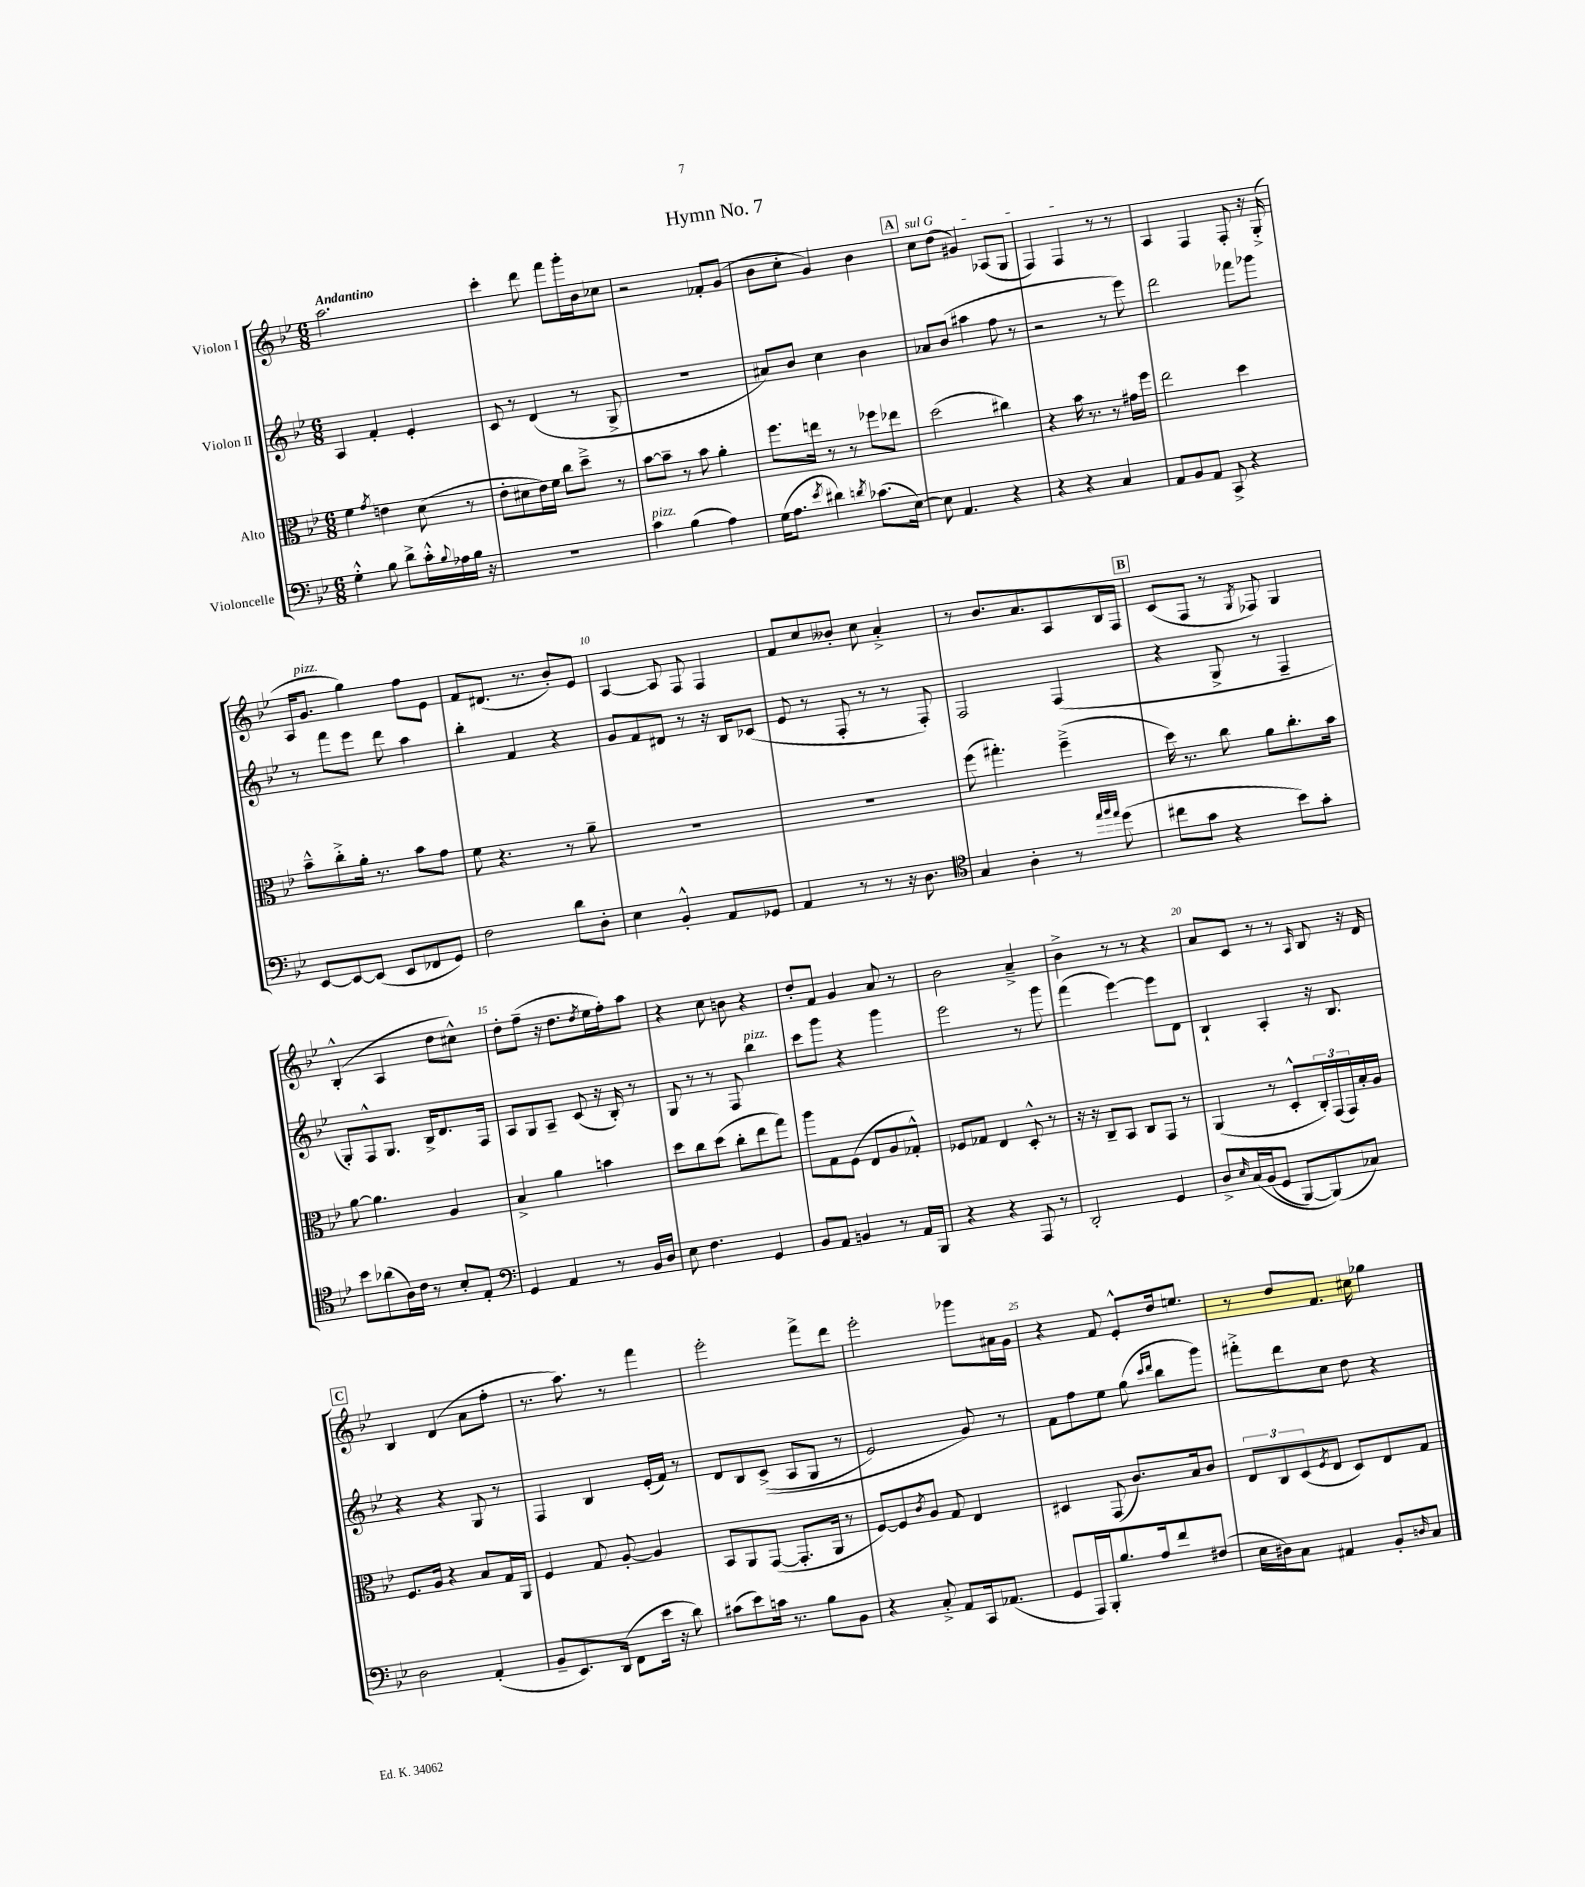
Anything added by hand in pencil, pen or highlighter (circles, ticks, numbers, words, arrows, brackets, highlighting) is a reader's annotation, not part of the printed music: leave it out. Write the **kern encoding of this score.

**kern	**kern	**kern	**kern
*staff4	*staff3	*staff2	*staff1
*clefF4	*clefC3	*clefG2	*clefG2
*k[b-e-]	*k[b-e-]	*k[b-e-]	*k[b-e-]
*M6/8	*M6/8	*M6/8	*M6/8
4G'^^	4f	4A	2.aa
.	8qg	.	.
8B-	4e	4f'	.
8d^	.	.	.
16c'^^	(8d	4e-'	.
8qqB-	.	.	.
16A-	.	.	.
16B-	8r	.	.
16r	.	.	.
=	=	=	=
2.r	8e-'	8c	4ccc'
.	8d#	8r	.
.	16e-)	(4d	8ddd
.	16f	.	.
.	8cc	.	8fff
.	8dd~^	8r	16ggg'
.	.	.	16b-
.	8r	8G^	8cc-
=	=	=	=
4c	[8b-	2.r	2r
.	8b-~]	.	.
(4B-	8r	.	.
.	8b-	.	.
4A)	4a'	.	8f-'
.	.	.	(8g
=	=	=	=
(16G	8.ff	8a#)	8b-
8.A	.	.	.
.	.	8b-	8cc'
.	16ee	.	.
8qe-	.	.	.
4d#)	8r	4cc	4g)
.	8r	.	.
8qd	.	.	.
(8.c-	8ff-	4b-	4b-
.	8ee-	.	.
[16E-)	.	.	.
=	=	=	=
8E-]	(2dd	8a-	8cc
4.AA	.	(8b-	(8dd
.	.	4aa#	4g#)
4r	4cc#)	8ff	(8A-
.	.	8r	8G
=	=	=	=
4r	4r	2r	4F)
4r	16b-	.	4F
.	8.r	.	.
4C	8r	8r	8r
.	16g#	8eee-)	8r
.	16ff	.	.
=	=	=	=
8AA	2ee-	2ddd	4A
8BB-	.	.	.
8AA	.	.	4F
8CC^	.	.	.
4r	4dd	8fff-	8F'
.	.	8ggg-	16r
.	.	.	(16G'^
=	=	=	=
[8EE-	8b-~^^	8r	16A
.	.	.	8.g
8EE-_	8cc'^	8fff	.
(8EE-]	16a'	8eee-	4gg)
.	8.r	.	.
8EE-	.	8ddd	.
8FF-	8b-	4aa	8ff
8GG)	8g	.	8e-
=	=	=	=
2F	8f	4bb-'	8f
.	4.r	.	(8.d#
.	.	4f	.
.	.	.	8.r
8d	8r	4r	8b-')
8D'	8a~	.	8e-
=	=	=	=
4E-	2.r	8g	[4A
.	.	8f	.
4BB-'^^	.	8d#	8A]
.	.	8r	8F
8AA	.	16r	4F
.	.	16B-	.
8GG-	.	(8c-	.
=	=	=	=
4AA	2.r	8e-	8f
.	.	8r	8cc
8r	.	8F'	8b--'
8r	.	8r	8cc
16r	.	8r	4a'^
8.D	.	.	.
.	.	8F')	.
=	=	=	=
*clefC4	*	*	*
4G	(8ff	2F	8r
.	4.gg#')	.	8.b-
4A'	.	.	.
.	.	.	8.a
8r	(4ff~^	(4F	8A
32qqee-	.	.	.
32qqff	.	.	.
32qqee-	.	.	.
(8dd	.	.	16B-
.	.	.	16F
=	=	=	=
8cc#	16dd)	4r	(8c
.	8.r	.	.
8g	.	.	8F
4r	8cc	8G^	8r
.	.	.	8qG
.	8a	8r	8F-)
8b-)	8.cc'	4F~	4G
8g'	.	.	.
.	16b-	.	.
=	=	=	=
8b-	[8a	8G')	(4B-'^^
(8a-	4.a]	8F^^	.
16A)	.	8.G	4A
16c	.	.	.
8r	.	.	.
.	.	16B-^	.
8B-'	4A	8.d	8dd
8E-'	.	.	8cc#^^)
.	.	16F	.
=	=	=	=
*clefF4	*	*	*
4GG	4B-^	8A	8dd'
.	.	8G	(8ff~
4AA	4a	8A~	16r
.	.	.	8.dd
.	.	(8c	.
.	.	.	8qdd
8r	4b	16r	16ee-
.	.	16B-')	16ff')
16BB-	.	8r	8aa
16D	.	.	.
=	=	=	=
8E-	8dd	8G	4r
4.F	8cc	8r	.
.	(8dd	8r	8cc
.	8cc'	8F	8b
4GG	8ee-	4bb-	4r
.	8gg)	.	.
=	=	=	=
8BB-	8aa	8ccc	8dd'
8AA	8G	8ggg	8f
4BB	(8F	4r	4g
.	8E-	.	.
8r	8A	4ggg	8a
16AA	8G-'^^)	.	8r
16BBB-	.	.	.
=	=	=	=
4r	8F-	2eee-	2b-
.	8G-	.	.
4r	4E-	.	.
8AAA	8D'^^	8r	4a~^
8r	8r	8ggg	.
=	=	=	=
2DD'	16r	(4fff	4b-^
.	16r	.	.
.	8C~	.	.
.	8BB-	[4eee-)	8r
.	8C	.	8r
4GG	8GG	8eee-]	4r
.	8r	8d	.
=	=	=	=
8D^	(4AA	4B-`	8a
16qqE-	.	.	.
&(16C	.	.	8c
(16BB-	.	.	.
8GG	8r	4A'	8r
[8BBB-)	8D'^^	.	8r
.	.	.	16qqA
(8BBB-]&)	24C')	16r	8B-
.	(24GG	.	.
.	.	8.B-	.
.	24GG)	.	.
8C-)	16B-'	.	16r
.	16A	.	16d
=	=	=	=
2D	8.F	4r	4B-
.	16A	.	.
.	4r	4r	(4d
(4AA'	8B-	8G	8a
.	16G	8r	8ff'
.	16AA	.	.
=	=	=	=
8BB-~	4F	4F	8.r
8.EE-)	.	.	.
.	.	.	8.aa)
.	8G	4B-	.
(16DD	.	.	.
8FF	[8A'	.	8r
16e-	4A]	(16e-'	4fff
16r	.	16f)	.
8d)	.	8r	.
=	=	=	=
(8c#	8BB-	8d	2eee-'
8e-)	8AA	8B-	.
16c	([8GG	&((8c^	.
8.r	.	.	.
.	8.GG']	8A	.
8B-	.	8G	8fff^
.	16AA	.	.
8BB-	8r	8r	8ddd
=	=	=	=
4r	[8F)	2e-)	2eee-'
.	8F]	.	.
.	8qc	.	.
8C'^	8A	.	.
8AA	8G	.	.
16CC	4E-	8g&)	8ggg-
(8.AA-	.	.	.
.	.	8r	16a#
.	.	.	16g
=	=	=	=
8GG	4D#	8f	4r
16AAA)	.	8ff	.
16BBB-'	.	.	.
8.B-	(8GG	8ee-	8f
.	8.c)	(8gg	8e-'^^
16A	.	.	.
.	.	16qqccc	.
.	.	16qqddd	.
8f	.	8bb-	16dd
.	16B-	.	8.ee
(8F#	8c	8ggg)	.
=	=	=	=
16E-	12E-	8fff#'^	8r
16D#)	.	.	.
.	12C	.	.
8C	.	8ddd	8dd
.	(12D	.	.
.	8qF	.	.
4AA#	8E-	8cc	8.f
.	8D)	8dd	.
.	.	.	16cc#
8BB-'	8E-	4r	4gg-
16qqD	.	.	.
8C	8G	.	.
==	==	==	==
*-	*-	*-	*-
